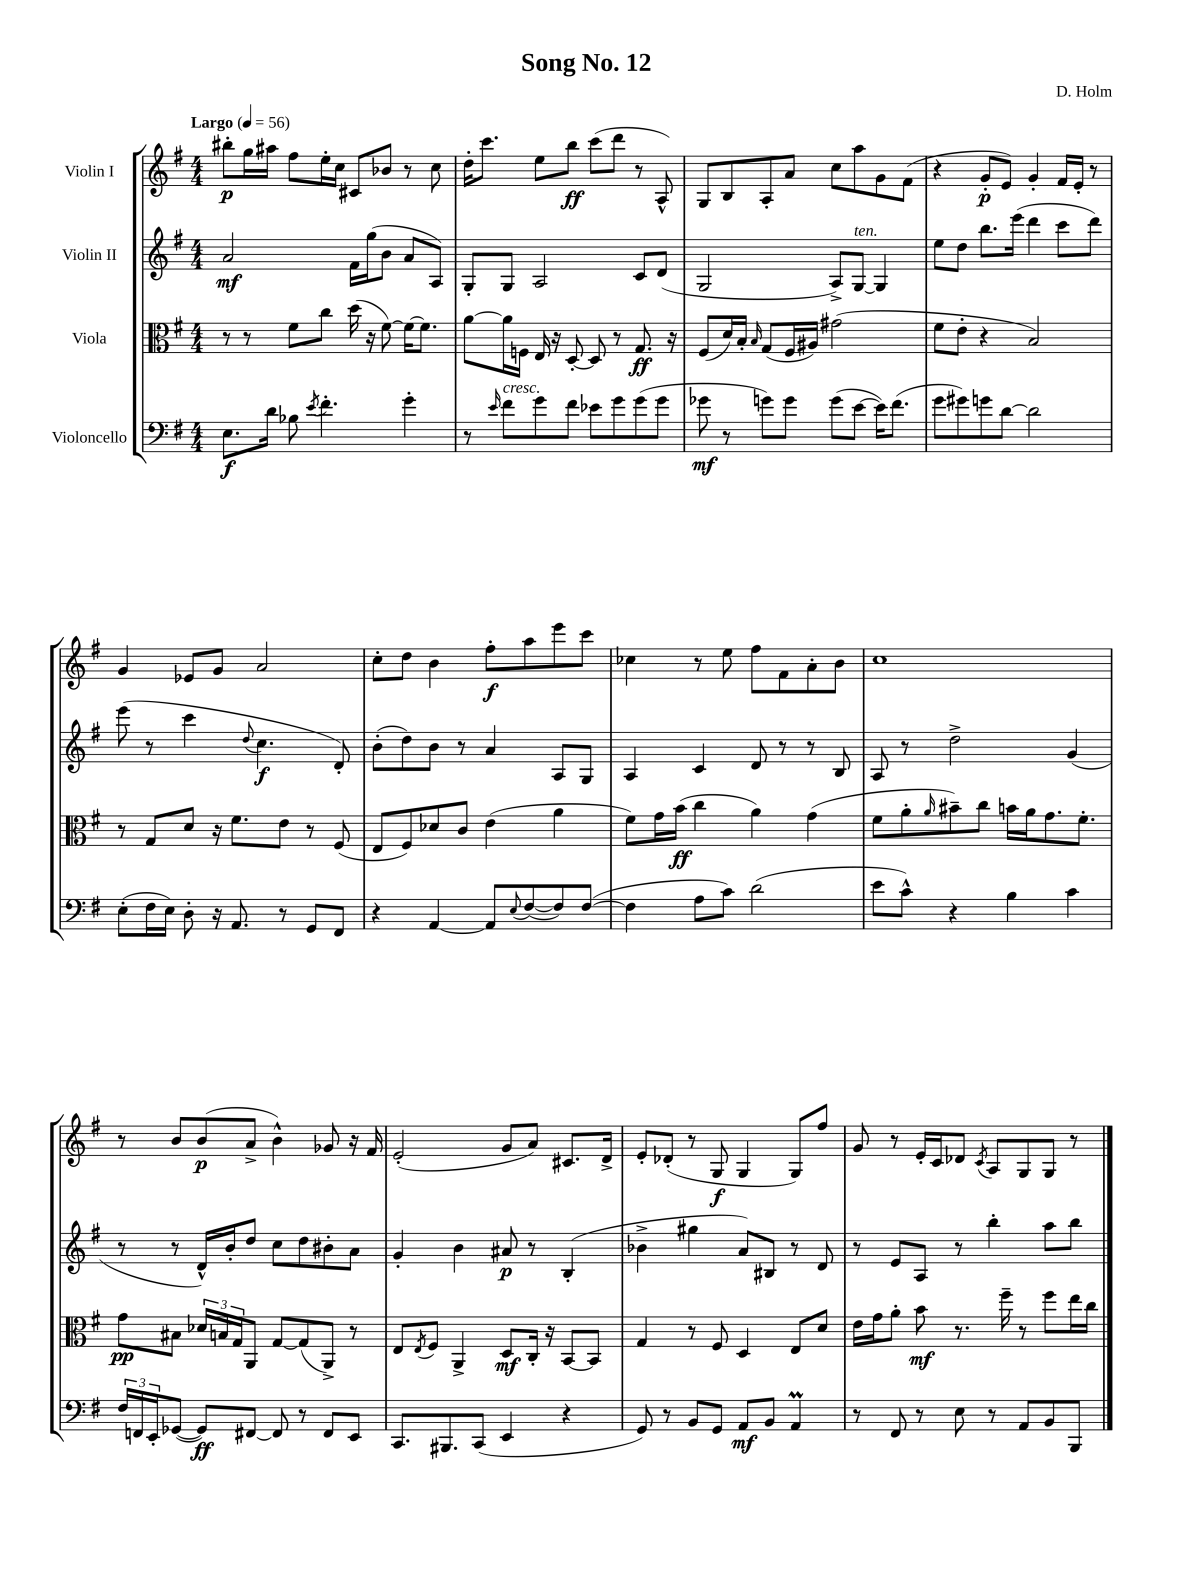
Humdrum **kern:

**kern	**dynam	**kern	**dynam	**kern	**dynam	**kern	**dynam
*part4	*part4	*part3	*part3	*part2	*part2	*part1	*part1
*staff4	*staff4	*staff3	*staff3	*staff2	*staff2	*staff1	*staff1
*I"Violoncello	*	*I"Viola	*	*I"Violin II	*	*I"Violin I	*
*clefF4	*	*clefC3	*	*clefG2	*	*clefG2	*
*k[f#]	*	*k[f#]	*	*k[f#]	*	*k[f#]	*
*M4/4	*	*M4/4	*	*M4/4	*	*M4/4	*
*MM56	*	*MM56	*	*MM56	*	*MM56	*
=1	=1	=1	=1	=1	=1	=1	=1
!	!	!	!	!	!	!LO:TX:a:B:t=Largo	!
8.E\L	f	8r	.	2a/	mf	8bb#X'\L	p
.	.	8r	.	.	.	16gg\L	.
16d\Jk	.	.	.	.	.	16aa#X\JJ	.
8B-X\	.	8f#\L	.	.	.	8ff#\L	.
8qe/	.	.	.	.	.	.	.
4.f#'\	.	8cc\J	.	.	.	16ee'\L	.
.	.	.	.	.	.	16cc\JJ	.
.	.	(16dd\	.	16f#\LL	.	8c#X/L	.
.	.	16r	.	(16gg\J	.	.	.
.	.	[8f#\)	.	8b\J	.	8b-X/J	.
4g'\	.	16f#\KL_	.	8a/L	.	8r	.
.	.	8.f#\J]	.	.	.	.	.
.	.	.	.	8A/J)	.	8cc\	.
=2	=2	=2	=2	=2	=2	=2	=2
8r	.	[8a\L	.	8G'/L	.	16dd'\KL	.
.	.	.	.	.	.	8.ccc\J	.
16qqe/	.	.	.	.	.	.	.
!LO:TX:a:i:t=cresc.	!	!	!	!	!	!	!
8f#\L	.	16a\L]	.	8G/J	.	.	.
.	.	16Fn\JJ	.	.	.	.	.
8g\	.	16E/	.	2A/	.	8ee\L	.
.	.	16r	.	.	.	.	.
8f#\J	.	[8D'/	.	.	.	8bb\J	ff
8e-X\L	.	8D/]	.	.	.	(8ccc\L	.
8g\	.	8r	.	.	.	8ddd\J	.
(8g\	.	8.G/	ff	8c/L	.	8r	.
8g\J	.	.	.	(8d/J	.	8A^^/)	.
.	.	16r	.	.	.	.	.
=3	=3	=3	=3	=3	=3	=3	=3
8g-X\	mf	(8F#/L	.	2G/	.	8G/L	.
8r	.	16d/L)	.	.	.	8B/	.
.	.	16B'/JJ	.	.	.	.	.
.	.	16qqB/	.	.	.	.	.
8gn\L)	.	(8G/L	.	.	.	8A'/	.
8g\J	.	16F#/L	.	.	.	8a/J	.
.	.	16A#X/JJ)	.	.	.	.	.
(8g\L	.	(2g#X\	.	8A^/L)	.	8cc\L	.
!	!	!	!	!LO:TX:a:i:t=ten.	!	!	!
[8e\J	.	.	.	[8G/J	.	8aa\	.
16e\KL])	.	.	.	4G/]	.	8g\	.
(8.f#\J	.	.	.	.	.	.	.
.	.	.	.	.	.	(8f#\J	.
=4	=4	=4	=4	=4	=4	=4	=4
8g\L	.	8f#\L	.	8ee\L	.	4r	.
8g#X\)	.	8e'\J	.	8dd\J	.	.	.
8gn\	.	4r	.	8.bb\L	.	8g'/L	p
[8d\J	.	.	.	.	.	8e/J)	.
.	.	.	.	(16eee\Jk	.	.	.
2d\]	.	2B/)	.	4ddd\	.	4g'/	.
.	.	.	.	8ccc\L	.	16f#/LL	.
.	.	.	.	.	.	16e'/JJ	.
.	.	.	.	8ddd\J)	.	8r	.
!!LO:LB:g=z
=5	=5	=5	=5	=5	=5	=5	=5
(8E'\L	.	8r	.	(8eee\	.	4g/	.
16F#\L	.	8G/L	.	8r	.	.	.
16E\JJ)	.	.	.	.	.	.	.
8D'\	.	8d/J	.	4ccc\	.	8e-X/L	.
16r	.	16r	.	.	.	8g/J	.
8.AA/	.	8.f#\L	.	.	.	.	.
.	.	.	.	8qqdd/	.	.	.
.	.	.	.	4.cc\	f	2a/	.
8r	.	8e\J	.	.	.	.	.
8GG/L	.	8r	.	.	.	.	.
8FF#/J	.	(8F#/	.	8d'/)	.	.	.
=6	=6	=6	=6	=6	=6	=6	=6
4r	.	8E/L	.	(8b'\L	.	8cc'\L	.
.	.	8F#/)	.	8dd\)	.	8dd\J	.
[4AA/	.	8d-X/	.	8b\J	.	4b\	.
.	.	8c/J	.	8r	.	.	.
8AA/L]	.	(4e\	.	4a/	.	8ff#'\L	f
8qqE/	.	.	.	.	.	.	.
([8F#/	.	.	.	.	.	8aa\	.
8F#/])	.	4a\	.	8A/L	.	8eee\	.
([8F#/J	.	.	.	8G/J	.	8ccc\J	.
=7	=7	=7	=7	=7	=7	=7	=7
4F#\]	.	8f#\L)	.	4A/	.	4cc-X\	.
.	.	16g\L	.	.	.	.	.
.	.	(16b\JJ	ff	.	.	.	.
8A\L	.	4cc\	.	4c/	.	8r	.
8c\J)	.	.	.	.	.	8ee\	.
(2d\	.	4a\)	.	8d/	.	8ff#\L	.
.	.	.	.	8r	.	8f#\	.
.	.	(4g\	.	8r	.	8a'\	.
.	.	.	.	8B/	.	8b\J	.
=8	=8	=8	=8	=8	=8	=8	=8
8e\L	.	8f#\L	.	8A/	.	1cc	.
8c^^\J)	.	8a'\	.	8r	.	.	.
.	.	16qqa/	.	.	.	.	.
4r	.	8b#X~\)	.	2dd^\	.	.	.
.	.	8cc\J	.	.	.	.	.
4B\	.	16bn\LL	.	.	.	.	.
.	.	16a\J	.	.	.	.	.
.	.	8.g\	.	.	.	.	.
4c\	.	.	.	(4g/	.	.	.
.	.	8.f#'\J	.	.	.	.	.
!!LO:LB:g=z
=9	=9	=9	=9	=9	=9	=9	=9
24F#/LL	.	8g\L	pp	8r	.	8r	.
24FFn/	.	.	.	.	.	.	.
24EE'/J	.	.	.	.	.	.	.
([8GG-X/J	.	8B#X\J	.	8r	.	8b/L	.
8GG-/L])	ff	24d-X/LL	.	16d^^/LL)	.	(8b/	p
.	.	24Bn/	.	.	.	.	.
.	.	.	.	16b'/J	.	.	.
.	.	24G/J	.	.	.	.	.
[8FF#X/J	.	8AA/J	.	8dd/J	.	8a^/J	.
8FF#/]	.	[8G/L	.	8cc\L	.	4b^^\)	.
8r	.	(8G/]	.	8dd\	.	.	.
8FF#/L	.	8AA^/J)	.	8b#X'\	.	8g-X/	.
8EE/J	.	8r	.	8a\J	.	16r	.
.	.	.	.	.	.	16f#/	.
=10	=10	=10	=10	=10	=10	=10	=10
8.CC/L	.	8E/L	.	4g'/	.	(2e'/	.
.	.	8qE/	.	.	.	.	.
.	.	8F#/J	.	.	.	.	.
8.BBB#X/	.	.	.	.	.	.	.
.	.	4AA^/	.	4b\	.	.	.
(8CC/J	.	.	.	.	.	.	.
4EE/	.	8D/L	mf	8a#X/	p	8g/L	.
.	.	16C'/Jk	.	8r	.	8a/J)	.
.	.	16r	.	.	.	.	.
4r	.	[8BB/L	.	(4B'/	.	8.c#X/L	.
.	.	8BB/J]	.	.	.	.	.
.	.	.	.	.	.	16d^/Jk	.
=11	=11	=11	=11	=11	=11	=11	=11
8GG/)	.	4G/	.	4b-X^\	.	8e'/L	.
8r	.	.	.	.	.	(8d-X'/J	.
8BB/L	.	8r	.	4gg#X\	.	8r	.
8GG/J	.	8F#/	.	.	.	8G/	f
8AA/L	mf	4D/	.	8a/L)	.	4G/	.
8BB/J	.	.	.	8B#X/J	.	.	.
4AAM/	.	8E/L	.	8r	.	8G/L)	.
.	.	8d/J	.	8d/	.	8ff#/J	.
=12	=12	=12	=12	=12	=12	=12	=12
8r	.	16e\LL	.	8r	.	8g/	.
.	.	16g\J	.	.	.	.	.
8FF#/	.	8a'\J	.	8e/L	.	8r	.
8r	.	8b\	mf	8A/J	.	16e'/LL	.
.	.	.	.	.	.	16c/J	.
8E\	.	8.r	.	8r	.	8d-X/J	.
.	.	.	.	.	.	8qc/	.
8r	.	.	.	4bb'\	.	8A/L	.
.	.	16ff#~\	.	.	.	.	.
8AA/L	.	8r	.	.	.	8G/	.
8BB/	.	8ff#\L	.	8aa\L	.	8G/J	.
8BBB/J	.	16ee\L	.	8bb\J	.	8r	.
.	.	16cc\JJ	.	.	.	.	.
==	==	==	==	==	==	==	==
*-	*-	*-	*-	*-	*-	*-	*-
